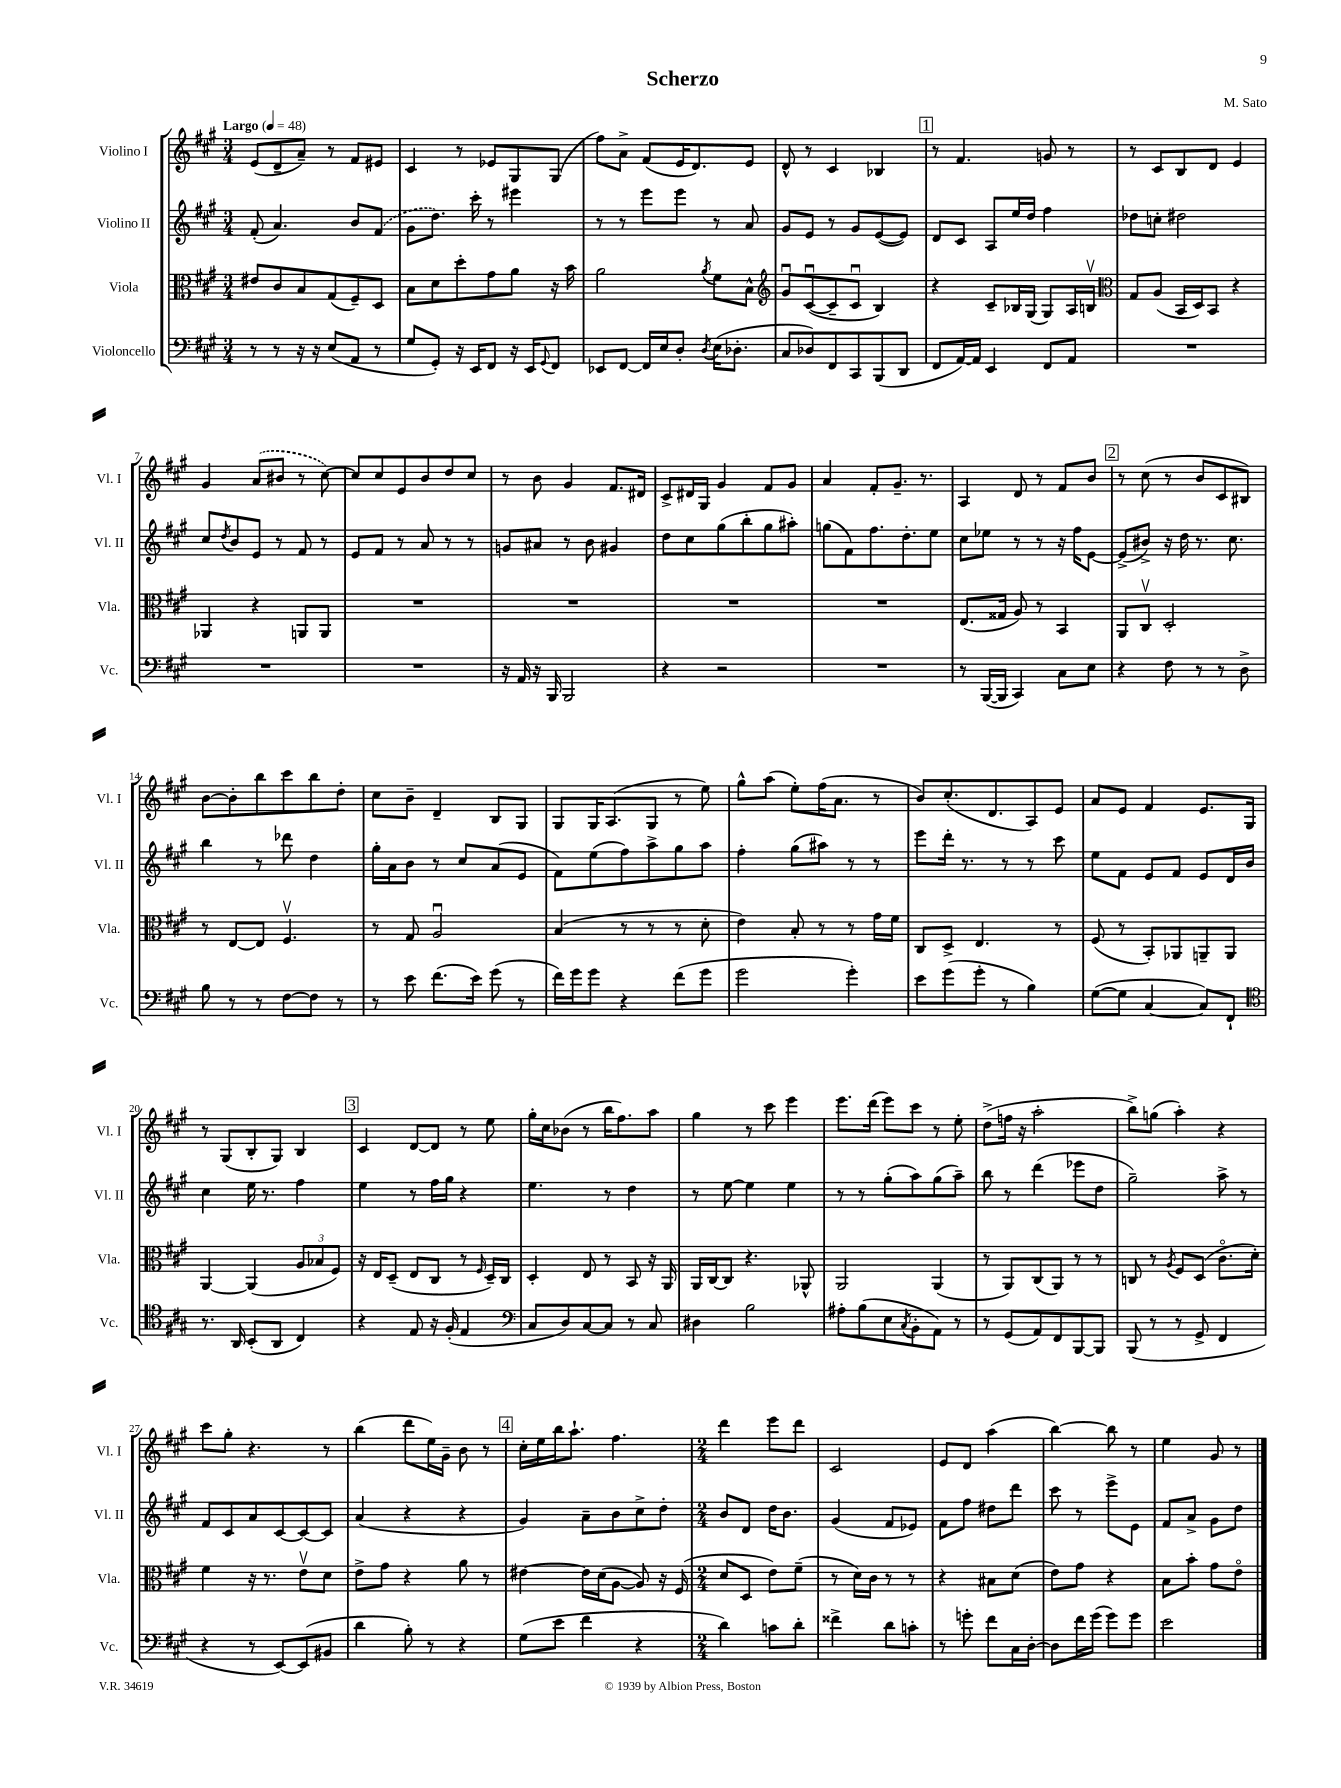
\header { title = "Scherzo" composer = "M. Sato" }
<<
\new StaffGroup <<
\new Staff = "s0" \with { instrumentName = "Violino I" shortInstrumentName = "Vl. I" } {
    \clef treble \key a \major \numericTimeSignature \time 3/4 \tempo "Largo" 4 = 48
    e'8( d'8-- a'8--) r8 fis'8 eis'8 |
    cis'4 r8 ees'8 gis8 gis8( |
    fis''8) a'8-> fis'8( e'16 d'8.) e'8 |
    d'8-^ r8 cis'4 bes4 |
    \mark \markup { \box "1" } r8 fis'4. g'8 r8 |
    r8 cis'8 b8 d'8 e'4 |
    gis'4 \once \slurDashed a'8( bis'8 r8 cis''8~) |
    cis''8 cis''8 e'8 b'8 d''8 cis''8 |
    r8 b'8 gis'4 fis'8. dis'16 |
    cis'8-> dis'16 gis16 gis'4 fis'8 gis'8 |
    a'4 fis'8-. gis'8.-- r8. |
    a4 d'8 r8 fis'8 b'8 |
    \mark \markup { \box "2" } r8 cis''8( r8 b'8 cis'8 bis8) |
    b'8~ b'8-. b''8 cis'''8 b''8 d''8-. |
    cis''8 b'8-- d'4-- b8 gis8 |
    gis8 gis16 a8.( gis8 r8 e''8) |
    gis''8-^ a''8( e''8-.) fis''16( a'8. r8 |
    b'8) cis''8.-.( d'8. a8) e'8 |
    a'8 e'8 fis'4 e'8. gis16 |
    r8 gis8( b8-. gis8) b4 |
    \mark \markup { \box "3" } cis'4 d'8~ d'8 r8 e''8 |
    gis''16-. cis''16 bes'8( r8 b''16 fis''8.) a''8 |
    gis''4 r8 cis'''8 e'''4 |
    e'''8. d'''16( e'''8) cis'''8 r8 e''8-. |
    d''8->( f''16 r16 a''2-. |
    b''8->) g''8( a''4-.) r4 |
    cis'''8 gis''8-. r4. r8 |
    b''4( d'''8 e''16) gis'16-- b'8 r8 |
    \mark \markup { \box "4" } cis''16-. e''16 b''16 a''8.-! fis''4. |
    \numericTimeSignature \time 2/4 d'''4 e'''8 d'''8 |
    cis'2 |
    e'8 d'8 a''4( |
    b''4~) b''8 r8 |
    e''4 gis'8 r8 \bar "|." |
}
\new Staff = "s1" \with { instrumentName = "Violino II" shortInstrumentName = "Vl. II" } {
    \clef treble \key a \major \numericTimeSignature \time 3/4
    fis'8-.( a'4.) b'8 \once \slurDashed fis'8( |
    gis'8 d''8.) cis'''16-. r8 eis'''4 |
    r8 r8 e'''8 e'''8 r8 a'8 |
    gis'8 e'8 r8 gis'8 e'8~( e'8) |
    \mark \markup { \box "1" } d'8 cis'8 a8 e''16 d''16 fis''4 |
    des''8 c''8-. dis''2 |
    cis''8 \acciaccatura { d''8 } b'8 e'8 r8 fis'8 r8 |
    e'8 fis'8 r8 a'8 r8 r8 |
    g'8 ais'8 r8 b'8 gis'4 |
    d''8 cis''8 gis''8( b''8-. gis''8 ais''8-.) |
    g''8( fis'8) fis''8. d''8.-. e''8 |
    cis''8 ees''8 r8 r8 r16 fis''16 e'8~ |
    \mark \markup { \box "2" } e'8->( bis'8->) r16 d''16 r8. cis''8. |
    b''4 r8 des'''8 d''4 |
    gis''16-. a'16 b'8 r8 cis''8 a'8( e'8 |
    fis'8) e''8( fis''8) a''8-> gis''8 a''8 |
    fis''4-. gis''8( ais''8) r8 r8 |
    e'''8 d'''16-. r8. r8 r8 cis'''8 |
    e''8 fis'8 e'8 fis'8 e'8 d'16 b'16 |
    cis''4 e''16 r8. fis''4 |
    \mark \markup { \box "3" } e''4 r8 fis''16 gis''16 r4 |
    e''4. r8 d''4 |
    r8 e''8~ e''4 e''4 |
    r8 r8 gis''8-.( a''8) gis''8( a''8--) |
    b''8 r8 d'''4( ees'''8 d''8 |
    gis''2--) a''8-> r8 |
    fis'8 cis'8 a'8 cis'8~ cis'8~ cis'8 |
    a'4( r4 r4 |
    \mark \markup { \box "4" } gis'4) a'8-- b'8 cis''8-> d''8-. |
    \numericTimeSignature \time 2/4 b'8 d'8 d''16 b'8. |
    gis'4( fis'8 ees'8) |
    fis'8 fis''8 dis''8 d'''8 |
    cis'''8 r8 e'''8-> e'8 |
    fis'8 a'8-> gis'8 d''8 \bar "|." |
}
\new Staff = "s2" \with { instrumentName = "Viola" shortInstrumentName = "Vla." } {
    \clef alto \key a \major \numericTimeSignature \time 3/4
    eis'8 cis'8 b8 gis8( fis8--) d8 |
    b8 d'8 d''8-. gis'8 a'8 r16 b'16 |
    a'2 \acciaccatura { a'8 } fis'8 b8-^ |
    \clef treble gis'8\downbow cis'8~\downbow( cis'8-- cis'8\downbow b4) |
    \mark \markup { \box "1" } r4 cis'8-- bes16 gis16( gis8) a16 b16\upbow |
    \clef alto gis8 a8( b,16 d16) b,8 r4 |
    aes,4 r4 a,8 a,8 |
    R2. |
    R2. |
    R2. |
    R2. |
    e8.( gisis16 a8) r8 b,4 |
    \mark \markup { \box "2" } a,8 cis8\upbow d2-. |
    r8 e8~ e8 fis4.\upbow |
    r8 gis8 a2\downbow |
    b4( r8 r8 r8 d'8-. |
    e'4) b8-. r8 r8 gis'16 fis'16 |
    cis8 d8-> e4. r8 |
    fis8( r8 b,8-.) aes,8 a,8-- a,8 |
    a,4~ a,4( \tuplet 3/2 { a8 bes8 fis8) } |
    \mark \markup { \box "3" } r16 e16 d8--( e8 cis8 r8 \grace { fis16 } d16--) cis16 |
    d4-. e8 r8 b,8 r16 a,16 |
    a,16 cis16~ cis8 r4. aes,8-^ |
    a,2 a,4( |
    r8 a,8) cis8( a,8) r8 r8 |
    c8 r8 \acciaccatura { a8 } fis8 d8( cis'8.\flageolet d'16-.) |
    fis'4 r16 r8. e'8\upbow d'8 |
    e'8-> gis'8 r4 a'8 r8 |
    \mark \markup { \box "4" } eis'4~ eis'16 d'16( a8~ a8) r16 fis16( |
    \numericTimeSignature \time 2/4 d'8 d8 e'8) fis'8--( |
    r8 d'16) cis'16 r8 r8 |
    r4 bis8 d'8( |
    e'8) gis'8 r4 |
    b8 b'8-. gis'8 e'8\flageolet \bar "|." |
}
\new Staff = "s3" \with { instrumentName = "Violoncello" shortInstrumentName = "Vc." } {
    \clef bass \key a \major \numericTimeSignature \time 3/4
    r8 r8 r16 r16 e8( a,8 r8 |
    gis8 gis,8-.) r16 e,16 fis,8 r16 e,16 \appoggiatura { gis,8 } fis,8 |
    ees,8 fis,8~ fis,16 e16 d8-. \acciaccatura { d8 } e16( des8.-. |
    cis8 des8) fis,8 cis,8 b,,8( d,8 |
    \mark \markup { \box "1" } fis,8 a,16~) a,16 e,4 fis,8 a,8 |
    R2. |
    R2. |
    R2. |
    r16 a,16 r16 b,,16 b,,2 |
    r4 r2 |
    R2. |
    r8 b,,16~( b,,16 cis,4) cis8 e8 |
    \mark \markup { \box "2" } r4 fis8 r8 r8 d8-> |
    b8 r8 r8 fis8~ fis8 r8 |
    r8 e'8 fis'8.( e'16) gis'8( r8 |
    fis'16) gis'16 gis'8 r4 fis'8( gis'8 |
    gis'2 gis'4-.) |
    e'8 gis'8( gis'8-. r8 b4) |
    gis8~( gis8 cis4~ cis8) fis,8-! |
    \clef tenor r8. a,16 b,8-.( a,8 cis4) |
    \mark \markup { \box "3" } r4 e8 r16 fis16-.( e4 |
    \clef bass cis8 d8) cis8~ cis8 r8 cis8 |
    dis4 b2 |
    ais8-. b8( e8 \acciaccatura { cis8 } b,8-. a,8) r8 |
    r8 gis,8( a,8) fis,8 b,,8~ b,,8 |
    b,,8( r8 r8 gis,8-> fis,4 |
    r4 r8 e,8~) e,8( bis,8 |
    d'4 b8-.) r8 r4 |
    \mark \markup { \box "4" } gis8( e'8 fis'4 r4 |
    \numericTimeSignature \time 2/4 d'4) c'8 d'8-. |
    fisis'4-> d'8 c'8-. |
    r8 g'8-. fis'8 cis16 d16~-. |
    d8 fis'16 gis'16( gis'8) gis'8 |
    e'2 \bar "|." |
}
>>
>>
